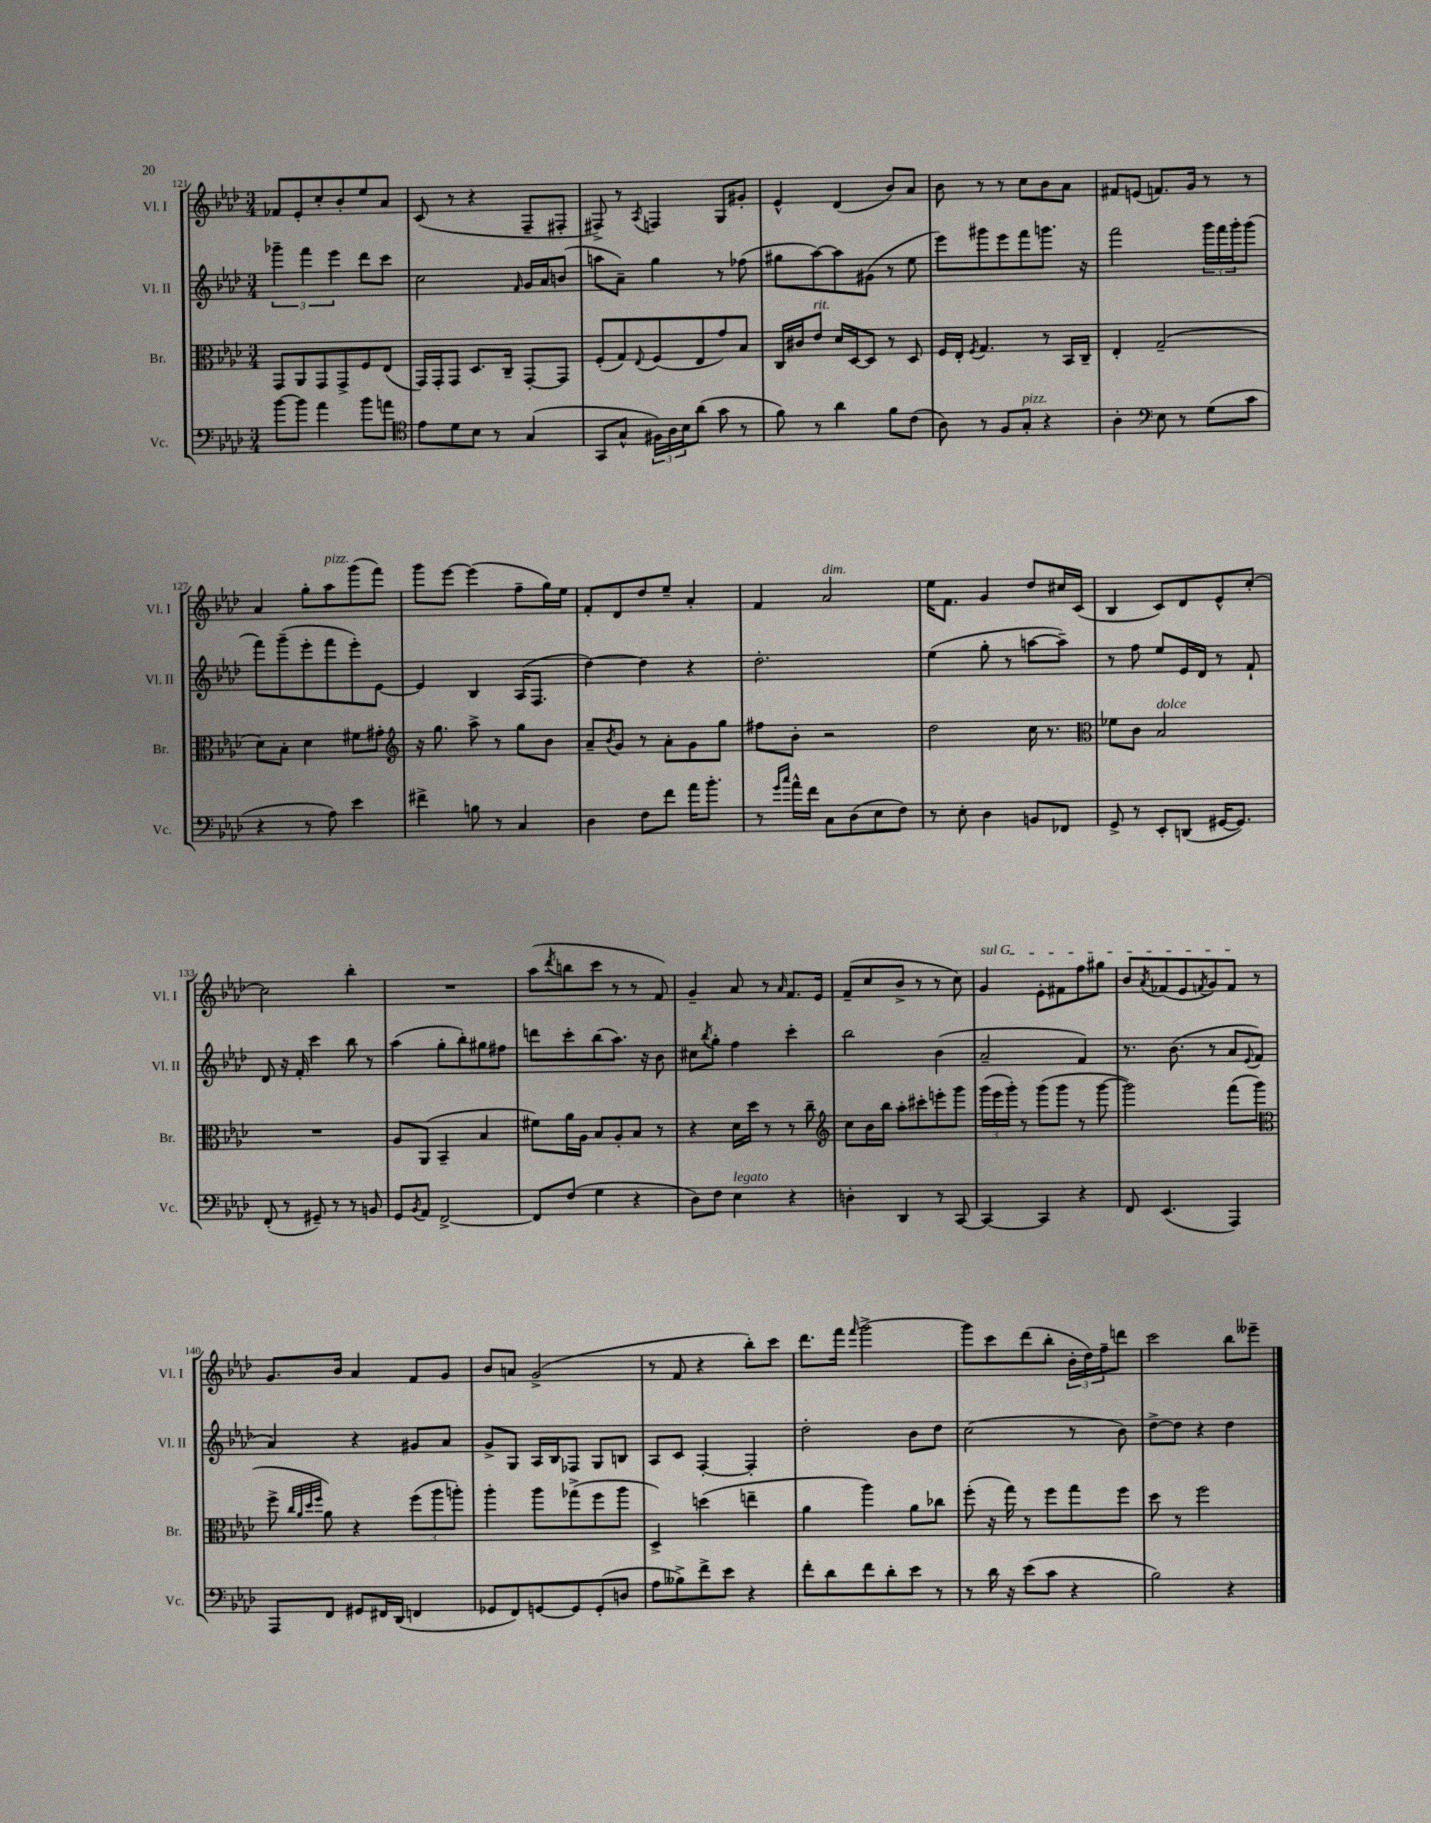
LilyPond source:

<<
\new StaffGroup <<
\new Staff = "s0" \with { instrumentName = "Vl. I" shortInstrumentName = "Vl. I" } {
    \clef treble \key aes \major \numericTimeSignature \time 3/4
    fes'8 ees'8-. c''8-. bes'8-. ees''8 aes'8 |
    c'8( r8 r4 f8-- fis8-. |
    fis8->) r8 \acciaccatura { aes8 } f4 g8 gis'8-. |
    ees'4-^ des'4( bes'8) aes'8 |
    bes'8 r8 r8 c''8 bes'8 aes'8 |
    fis'8 e'8( f'8.) g'16 r8 r8 |
    aes'4 g''8-. aes''8^\markup { \italic "pizz." } g'''8( f'''8) |
    g'''8 ees'''8~ ees'''4( f''8-- g''16) ees''16 |
    f'8-. des'8 des''8 ees''8-- aes'4-. |
    f'4 aes'2^\markup { \italic "dim." } |
    ees''16 f'8. g'4 des''8 cis''16 c'16( |
    bes4 c'8) des'8 ees'8-^ c''8~-. |
    c''2 bes''4-. |
    R2. |
    aes''8( \acciaccatura { des'''8 } b''8 c'''8 r8 r8 f'8) |
    g'4-- aes'8 r8 \grace { aes'16 } f'8. ees'16 |
    f'8--( c''8 bes'8-> r8 r8 c''8) |
    \once \override TextSpanner.bound-details.left.text = \markup { \italic "sul G" } g'4\startTextSpan ees'8-. fis'8 f''8 gis''8 |
    bes'8 \acciaccatura { aes'8 } fes'8( ees'8 \acciaccatura { f'8 } g'8) f'8\stopTextSpan r8 |
    g'8. bes'16 aes'4 f'8 g'8 |
    bes'8 a'8 g'2->( |
    r8 f'8 r4 bes''8-.) c'''8 |
    des'''8. f'''16 \grace { f'''16 } g'''2~-> |
    g'''8 c'''8 des'''8( bes''8-. \tuplet 3/2 { bes'16-. des''16) f''16-- } d'''8 |
    c'''2 bes''8 eeses'''8-- \bar "|." |
}
\new Staff = "s1" \with { instrumentName = "Vl. II" shortInstrumentName = "Vl. II" } {
    \clef treble \key aes \major \numericTimeSignature \time 3/4
    \tuplet 3/2 { ges'''4-- f'''4 ees'''4 } des'''8 c'''8 |
    c''2 \grace { f'16 } g'16 aes'16 b'8( |
    a''8 aes'8--) g''4 r8 fes''8( |
    gis''8 aes''8~) aes''8 gis'8( r8 ees''8 |
    ees'''8) gis'''8 ees'''8 f'''8 g'''8. r16 |
    f'''2 \tuplet 3/2 { g'''16 f'''16 g'''16-. } g'''8( |
    f'''8) g'''8--( ees'''8-. f'''8 ees'''8-.) ees'8~ |
    ees'4 bes4 aes16( f8. |
    des''4~) des''4 r4 |
    des''2.-. |
    ees''4( g''8-. r8 a''8~ a''8--) |
    r8 f''8 ees''8 ees'16 des'16 r8 f'8-! |
    des'8 r16 f'16-. c'''4 bes''8 r8 |
    aes''4( g''8-. bes''8-.) gis''8 fis''8 |
    d'''8 c'''8-. bes''8( aes''8.) r16 bes'8 |
    cis''8 \acciaccatura { bes''8 } g''8-. f''4 c'''4-. |
    bes''2 bes'4( |
    aes'2-- f'4) |
    r8. bes'8.( r8 aes'8 \appoggiatura { ees'8 } f'8 |
    aes'4) r4 gis'8 aes'8 |
    g'8-> g8 aes16 bes16 fes8 g8 b8 |
    aes8 c'8 f4~-. f4-. |
    des''2-. bes'8 des''8 |
    c''2( r8 bes'8) |
    des''8~-> des''8 r4 des''4 \bar "|." |
}
\new Staff = "s2" \with { instrumentName = "Br." shortInstrumentName = "Br." } {
    \clef alto \key aes \major \numericTimeSignature \time 3/4
    g,8 aes,8 g,8 g,8-> f8 ees8( |
    g,16) g,16-. g,8 des8. c16-- g,8~-. g,8 |
    f8-.( g8) \appoggiatura { ees8 } f8( ees8 g'8) bes8 |
    c16 cis'16 ees'8^\markup { \italic "rit." } des'16 des16~ des8 r8 des8 |
    f16 ees16-. \acciaccatura { f8 } g4. r8 bes,16 c16-- |
    ees4-. g2--( |
    des'8) bes8-. des'4 fis'8 gis'8-. |
    \clef treble r16 g''8. aes''8-> r8 g''8 bes'8 |
    aes'8-- \acciaccatura { bes'8 } g'8 r8 aes'8-. g'8 g''8 |
    fis''8 bes'8-. r2 |
    des''2 c''16 r8. |
    \clef alto fes'8 c'8 bes2^\markup { \italic "dolce" } |
    R2. |
    aes8 aes,8( bes,4-- bes4 |
    fis'8) aes'16 aes16 bes8 aes8-. bes8 r8 |
    r4 des'16 des''16 r8 r8 c''8-- |
    \clef treble c''8 bes'16 bes''16 aes''8-. cis'''8-. e'''8-. g'''8 |
    \tuplet 3/2 { g'''16( ees'''16 g'''16-.) } r8 g'''8( g'''8 r8 g'''8~ |
    g'''2) f'''8( g'''8 |
    \clef alto f''8-> \grace { c''32 aes'32 des''32 f''32 } aes'8) r4 \tuplet 3/2 { f''8( aes''8 a''8-.) } |
    aes''4-. aes''8 ges''8->( f''8 aes''8 |
    des4->) d''4( e''4-- |
    aes'4 aes''4) aes'8 ces''8 |
    f''8-.( r16 g''16) r8 f''8 g''8 f''8 |
    des''8 r8 f''2 \bar "|." |
}
\new Staff = "s3" \with { instrumentName = "Vc." shortInstrumentName = "Vc." } {
    \clef bass \key aes \major \numericTimeSignature \time 3/4
    bes'8~ bes'8 aes'4 bes'8 a'8 |
    \clef tenor ees'8 des'8 bes8 r8 g4( |
    g,8 g8-^ \tuplet 3/2 { fis16) aes16 bes16 } aes'8( g'8 r8 |
    f'8) r8 aes'4 f'8 c'8( |
    aes8) r8 f8 g8-.^\markup { \italic "pizz." } r4 |
    aes4-. \clef bass ees8 r8 g8( c'8 |
    r4 r8 aes8) ees'4 |
    fis'4-> b8 r8 c4 |
    des4 f8 f'8 aes'16 bes'8.-. |
    r8 \grace { g'16 c''16 } aes'16-^ f'16 c8 des8( ees8 f8) |
    r8 ees8-. des4 b,8 fes,8 |
    g,8-> r8 ees,8-. d,8( gis,16~ gis,8.) |
    f,8-.( r8 gis,8--) r8 r8 b,8 |
    g,8 \acciaccatura { bes,8 } aes,8 f,2~-> |
    f,8 f8( g4 r4 |
    des8) f8 ees4^\markup { \italic "legato" } r4 |
    d4-. des,4 r8 c,8~ |
    c,4~ c,4 r4 |
    f,8 ees,4.( aes,,4) |
    aes,,8 f,8 gis,8 fis,16 des,16( f,4 |
    ges,8 f,8) g,8~ g,8 g,8-.( d8 |
    aes8 beses8->) f'8-> ees'8 r4 |
    f'8-. des'8 f'8 des'8-. ees'8 r8 |
    r8 des'16 r16 ees'8( c'8 r4 |
    bes2) r4 \bar "|." |
}
>>
>>
\layout { \context { \Score currentBarNumber = #121 } }
